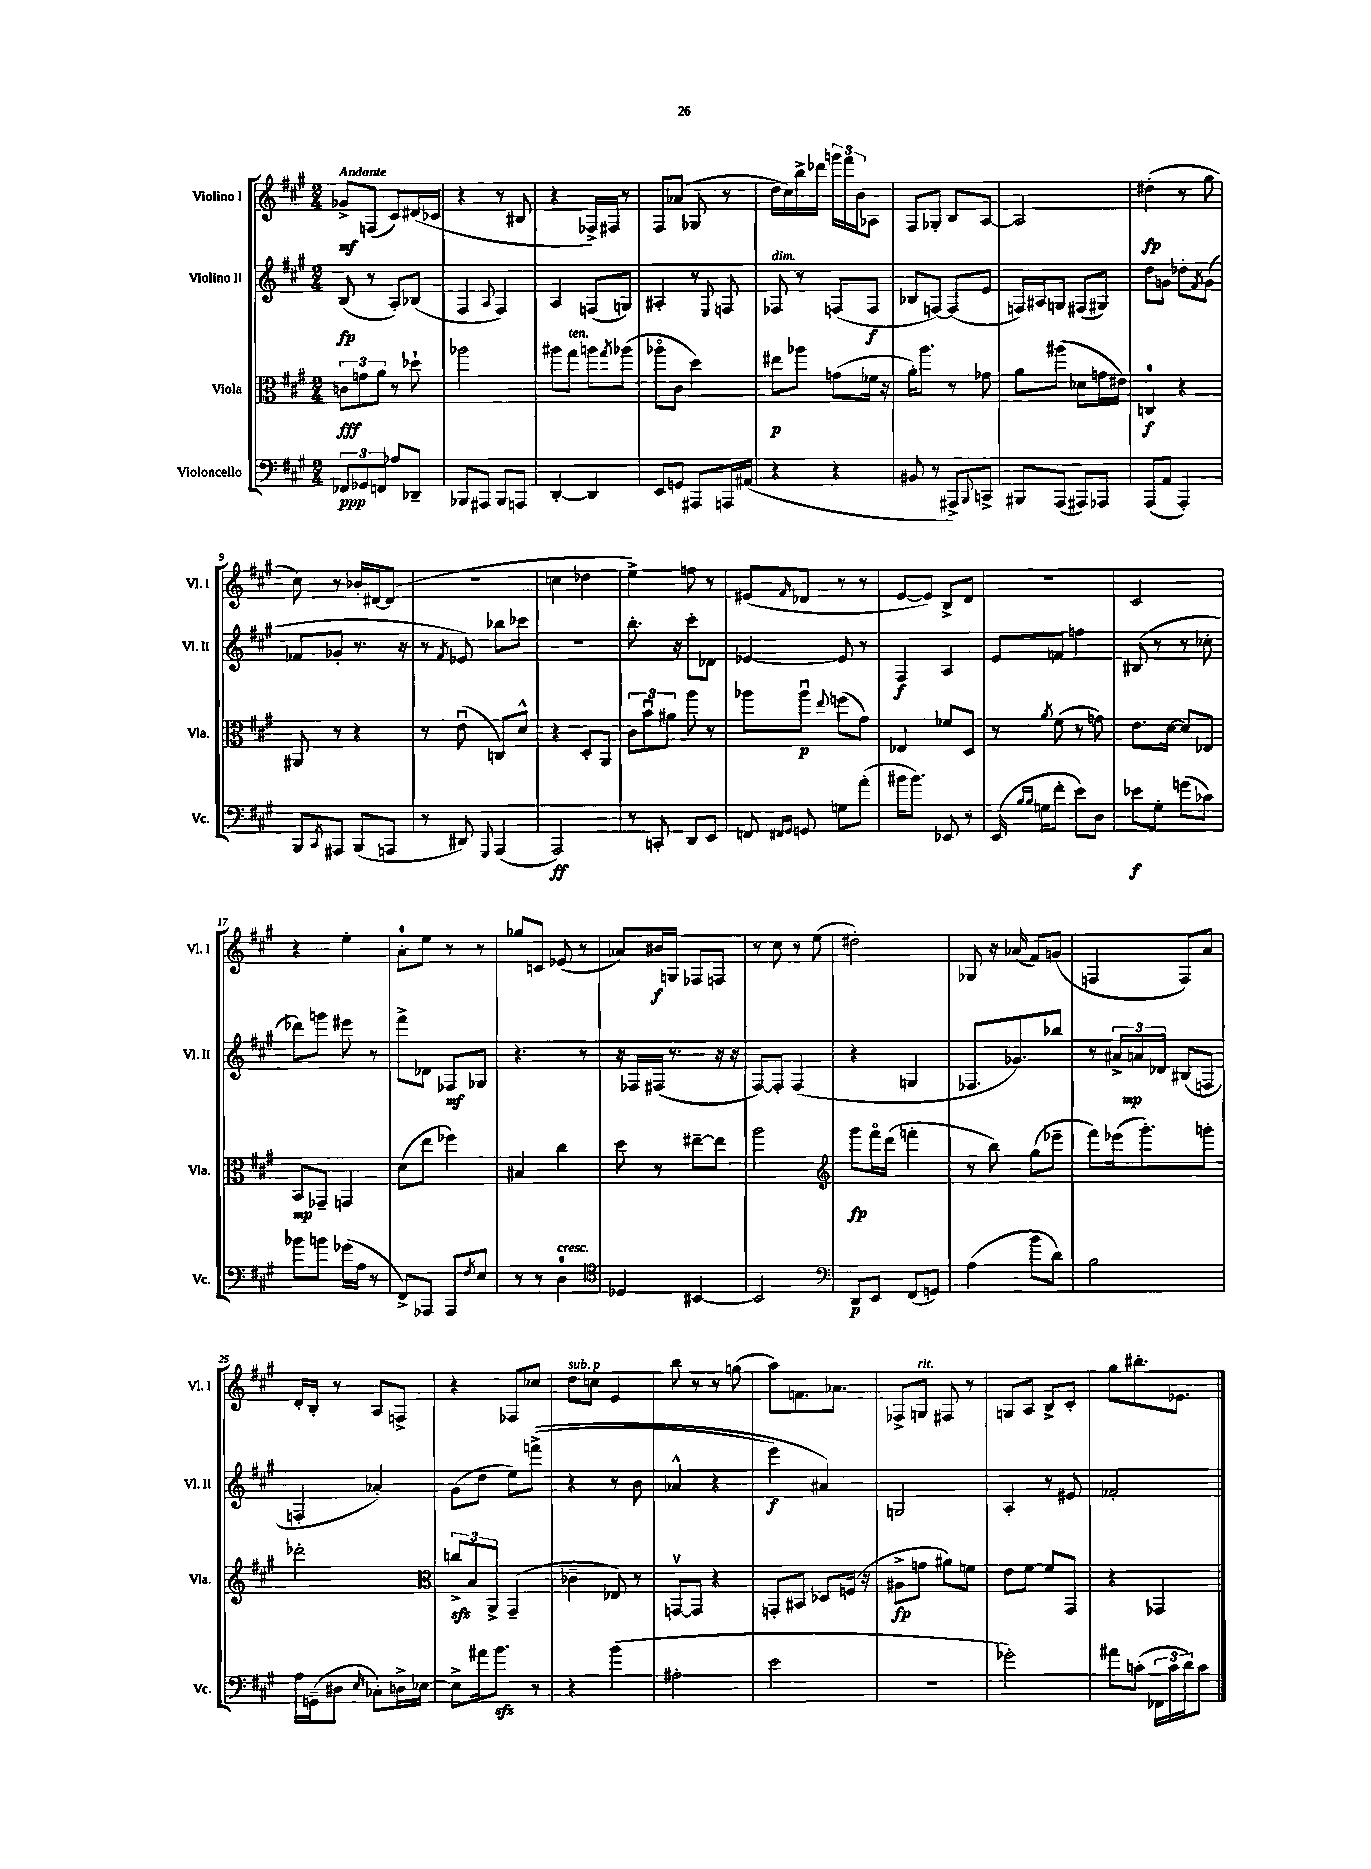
<<
\new StaffGroup <<
\new Staff = "s0" \with { instrumentName = "Violino I" shortInstrumentName = "Vl. I" } {
    \clef treble \key a \major \numericTimeSignature \time 2/4 \tempo "Andante"
    ges'8->\mf f8( cis'8) dis'16( ces'16 |
    r4 r8 bis8 |
    r4 fes16->) fis16 r8 |
    fis8 aes'8( ges8 r8 |
    d''16 cis''16) b''16-> des'''16 \tuplet 3/2 { g'''16 fis'''16 b'16 } aes8 |
    fis8 ges8-. b8 a8~ |
    a2 |
    dis''4-.\fp( r8 gis''8 |
    cis''8) r8 bes'16-. dis'16~ dis'8( |
    R2 |
    c''4 des''4 |
    e''4->) f''8 r8 |
    eis'8( \grace { fis'16 } des'8 r8 r8 |
    e'8~ e'8) b8-> d'8 |
    r2 |
    cis'2 |
    r4 e''4-. |
    a'8-0-. e''8 r8 r8 |
    ges''8 c'8 ees'8( r8 |
    aes'8) bis'16\f g16 fes8 f8 |
    r8 cis''8 r8 e''8( |
    dis''2-.) |
    ges8 r16 aes'16( fis'8) g'8( |
    f4 f8) a'8 |
    d'16-. b16-. r8 a8 f8-> |
    r4 fes8 ces''8 |
    d''8^\markup { \italic "sub. p" } c''8 e'4 |
    b''8 r8 r8 g''8( |
    a''8) f'8. aes'8. |
    fes8-> g8^\markup { \italic "rit." } fis8 r8 |
    g8 a8 b8-> cis'8-. |
    gis''8 bis''8.-. ees'8. \bar "|." |
}
\new Staff = "s1" \with { instrumentName = "Violino II" shortInstrumentName = "Vl. II" } {
    \clef treble \key a \major \numericTimeSignature \time 2/4
    b8\fp( r8 a8-.) bes8( |
    fis4 \appoggiatura { a8 } fis4) |
    a4 f8( g8) |
    ais4-. r8 \appoggiatura { e8 } f8 |
    fes8^\markup { \italic "dim." } r8 f8( f8\f |
    bes8 f8~) f8( e'8 |
    f16) ais16 g8 fis8( gis8) |
    d''8 g'8 des''8-. \acciaccatura { fis'8 } g'8( |
    fes'8 ges'8-. r8. r16 |
    r8 \acciaccatura { fis'8 } ees'8) bes''8 ces'''8 |
    R2 |
    b''8.-. r16 cis'''8-. des'8 |
    ees'4~ ees'8 r8 |
    fis4\f a4 |
    e'8 f'8 f''4 |
    bis8( r8 r8 ces''8-. |
    des'''8) g'''8 eis'''8 r8 |
    fis'''8-> des'8 fes8\mf ges8 |
    r4. r8 |
    r16 fes16 fis16( r8. r16 r16 |
    fis8~) fis8-. fis4( |
    r4 g4 |
    fes8. ges'8.) bes''8 |
    r8 \tuplet 3/2 { ais'16-> a'16\mp des'16 } bis8( f8 |
    f4-. aes'4-.) |
    gis'8( d''8 e''8) f'''8->(\( |
    r4 r8 b'8 |
    aes'4-^ r4 |
    e'''4\f) ais'4\) |
    g2 |
    a4-. r8 eis'8 |
    fes'2-. \bar "|." |
}
\new Staff = "s2" \with { instrumentName = "Viola" shortInstrumentName = "Vla." } {
    \clef alto \key a \major \numericTimeSignature \time 2/4
    \tuplet 3/2 { c'8\fff g'8 a'8 } r8 des''8-! |
    aes''2 |
    ais''8 gis''8^\markup { \italic "ten." } a''8 \acciaccatura { gis''8 } aes''8( |
    aes''8\flageolet cis'8 d''4) |
    eis''8\p aes''8 g'8( fes'16 r16 |
    a'16-.) a''8. r8 ges'8 |
    a'8 ais''8( des'8 g'16 eis'16) |
    c4-0\f r4 |
    ais,8 r8 r4 |
    r8 e'8\downbow( c8) d'8-^ |
    r4 d8-. a,8 |
    \tuplet 3/2 { cis'8 b'8\downbow ais'8 } a''8 r8 |
    aes''8 aes''8\downbow\p \appoggiatura { e''8 } f''8( gis'8) |
    ees4 fes'8 d8 |
    r8 \acciaccatura { a'8 } fis'8( r8 g'8) |
    e'8. d'16~ d'8 ees8 |
    b,8\mp ges,8-- g,4 |
    d'8( e''8 fes''4) |
    bis4 cis''4 |
    d''8 r8 eis''8~-- eis''8 |
    a''2 |
    \clef treble gis'''8\fp fis'''16\flageolet d'''16( f'''4-. |
    r8 b''8) gis''8( ees'''8-- |
    fis'''8) ees'''16( gis'''8.-.) g'''8-. |
    des'''2-. |
    \clef alto \tuplet 3/2 { c''8->\sfz b8 a,8-> } gis,4--( |
    ces'4-- ees8) r8 |
    g,8~\upbow g,8 r4 |
    g,8-. bis,8 des8 f16( r16 |
    ais8->\fp g'8 ais'8) f'8 |
    e'8 fis'8~ fis'8 gis,8 |
    r4 ges,4 \bar "|." |
}
\new Staff = "s3" \with { instrumentName = "Violoncello" shortInstrumentName = "Vc." } {
    \clef bass \key a \major \numericTimeSignature \time 2/4
    \tuplet 3/2 { fes,8\ppp ges,8 f,8 } aes8 des,8-- |
    bes,,8 ais,,8 bes,,8 a,,8 |
    d,4~-. d,4 |
    e,8 g,8 ais,,8 a,,16 ais,16( |
    r4 r4 |
    bis,8 r8 ais,,8->) \appoggiatura { b,,8 } c,8-> |
    bis,,8 a,,8( ais,,8) aes,,8 |
    a,,8( a,8 a,,4-.) |
    b,,8 \acciaccatura { cis,8 } ais,,8 b,,8( a,,8 |
    r8 dis,8) \appoggiatura { gis,,8 } a,,4( |
    a,,2\ff) |
    r8 c,8-. d,8 e,8 |
    f,8 \grace { fis,16 gis,16 } g,8 g8 a'8-.( |
    bis'16 bis'8.) ees,8 r8 |
    e,16( \grace { b16 b16 } g16 fis'8-. e'8) d8 |
    ees'8\f gis8-. g'8( ces'8) |
    bes'8 b'8 ges'16( a16 r8 |
    fis,8->) aes,,8 aes,,8 \acciaccatura { fis8 } e8 |
    r8 r8 d4-0^\markup { \italic "cresc." } |
    \clef tenor des4 bis,4~ |
    bis,2 |
    \clef bass d,8\p e,8 fis,8( g,8) |
    a4( b'8 d'8) |
    b2 |
    a16 g,16--( dis8 \grace { e16 } ces8-.) d16-> ees16~ |
    ees8-> ais'16 b'8.\sfz r8 |
    r4 b'4( |
    ais2-. |
    e'2 |
    r2 |
    ges'2-.) |
    ais'8 c'8-.( \tuplet 3/2 { fes,16 c'16 d'16) } c'8 \bar "|." |
}
>>
>>
